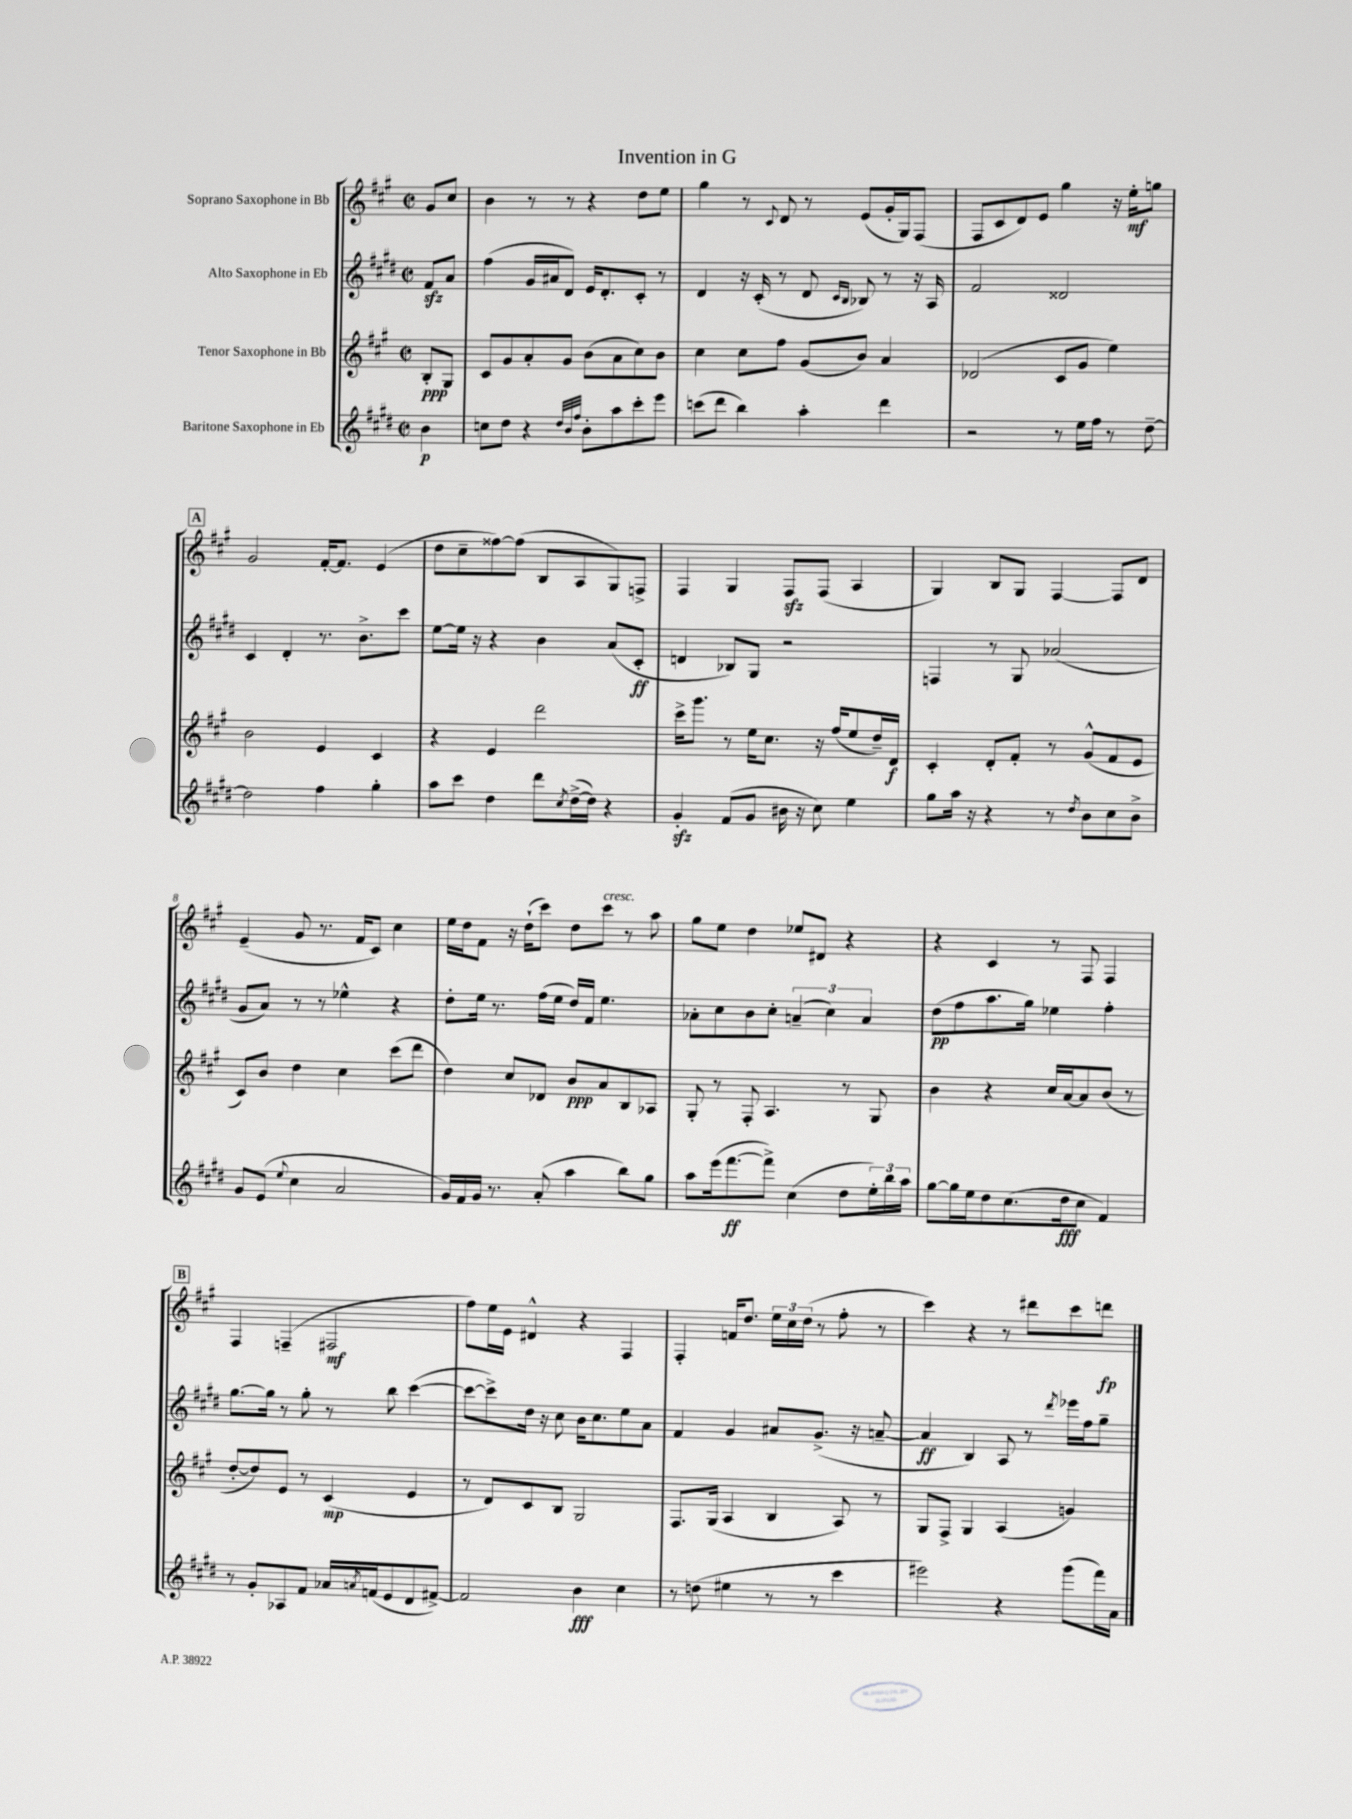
\header { title = "Invention in G" }
<<
\new StaffGroup <<
\new Staff = "s0" \with { instrumentName = "Soprano Saxophone in Bb" } {
    \clef treble \key a \major \defaultTimeSignature \time 2/2 \partial 4
    gis'8 cis''8 |
    b'4 r8 r8 r4 d''8 e''8 |
    gis''4 r8 \appoggiatura { cis'8 } d'8 r8 e'8( gis'16-. gis16) fis8( |
    fis8 cis'8 d'8) e'8 gis''4 r16 e''16-.\mf g''8 |
    \mark \markup { \box "A" } gis'2 fis'16~-. fis'8. e'4( |
    d''8 cis''8-- fisis''8~) fisis''8( b8 a8 gis8) f8-> |
    fis4 gis4 fis8\sfz fis8( a4 |
    gis4) b8 gis8 fis4~ fis8 d'8 |
    e'4--( gis'8 r8. fis'16 cis'8) cis''4 |
    e''16 d''16 fis'8 r16 d''16-!( cis'''8) d''8 cis'''8^\markup { \italic "cresc." } r8 a''8 |
    gis''8 e''8 d''4 ees''8 dis'8 r4 |
    r4 cis'4 r8 fis8 fis4 |
    \mark \markup { \box "B" } fis4 f4--( fis2\mf |
    fis''8) e''16 e'16 dis'4-^ r4 fis4 |
    fis4-. f'16 d''8. \tuplet 3/2 { e''16 cis''16 d''16( } r8 fis''8-. r8 |
    cis'''4) r4 r8 dis'''8 cis'''8 d'''8\fp \bar "|." |
}
\new Staff = "s1" \with { instrumentName = "Alto Saxophone in Eb" } {
    \clef treble \key e \major \defaultTimeSignature \time 2/2 \partial 4
    fis'8\sfz a'8 |
    fis''4( gis'16 ais'16 dis'8) e'16 dis'8.-. cis'8-. r8 |
    dis'4 r16 cis'16-.( r8 dis'8 \grace { cis'16 b16 } bes8) r8 r16 a16 |
    fis'2 disis'2 |
    \mark \markup { \box "A" } cis'4 dis'4-. r8. b'8.-> cis'''8 |
    e''8~ e''16 r16 r4 b'4 a'8( cis'8-.\ff |
    d'4 bes8) gis8 r2 |
    f4 r8 gis8 aes'2( |
    gis'8 a'8) r8 r8 ees''4-^ r4 |
    dis''8-. e''16 r8. fis''16( e''16 dis''16) fis'16 e''4. |
    aes'8-. cis''8 b'8 cis''8-. \tuplet 3/2 { a'4--( cis''4) a'4 } |
    dis''8\pp( fis''8 a''8. gis''16) ees''4 fis''4-. |
    \mark \markup { \box "B" } gis''8.~ gis''16 r8 gis''8-. r8 b''8 cis'''4~( |
    cis'''8~ cis'''8->) dis''16 r16 cis''8 b'16 cis''8. e''8 a'8 |
    fis'4 gis'4 ais'8 gis'8.->( r16 a'8~-- |
    a'4\ff b4) a8 r8 \acciaccatura { dis'''8 } ees'''16 fis''16 gis''8-- \bar "|." |
}
\new Staff = "s2" \with { instrumentName = "Tenor Saxophone in Bb" } {
    \clef treble \key a \major \defaultTimeSignature \time 2/2 \partial 4
    b8-.\ppp gis8 |
    cis'8 gis'8 a'8-. gis'8 b'8( a'8 cis''8) b'8 |
    cis''4 cis''8 fis''8 gis'8( b'8) a'4 |
    des'2( cis'8 gis'8 e''4) |
    \mark \markup { \box "A" } b'2 e'4 cis'4 |
    r4 e'4 d'''2 |
    cis'''16-> gis'''8. r8 e''16 cis''8. r16 fis''16( e''8 d''16--) d'16\f |
    cis'4-. d'8-. fis'8-. r8 gis'8-^( fis'8 e'8 |
    cis'8) b'8 d''4 cis''4 cis'''8( d'''8 |
    d''4) cis''8 des'8 b'8\ppp a'8 b8 aes8 |
    gis8-. r8 fis8-. a4. r8 gis8 |
    b'4 r4 cis''16 a'16~ a'8 b'8( r8 |
    \mark \markup { \box "B" } d''8~-. d''8) e'8 r8 cis'4\mp( e'4 |
    r8 d'8) cis'8 b8 gis2 |
    fis8. gis16( a4 b4 a8) r8 |
    gis8 fis8-> gis4 a4( g'4) \bar "|." |
}
\new Staff = "s3" \with { instrumentName = "Baritone Saxophone in Eb" } {
    \clef treble \key e \major \defaultTimeSignature \time 2/2 \partial 4
    b'4\p |
    c''8 dis''8 r4 \grace { dis''32 b'32 fis''32 } b'8-. a''8 cis'''8-. e'''8 |
    c'''8( dis'''8 b''4) a''4-. dis'''4 |
    r2 r8 e''16 fis''16 r8 dis''8~-- |
    \mark \markup { \box "A" } dis''2 fis''4 gis''4-. |
    a''8 cis'''8 dis''4 dis'''8 \acciaccatura { cis''8 } dis''16~->( dis''16) r4 |
    gis'4-.\sfz fis'8( gis'8 bis'16 r16 cis''8) e''4 |
    gis''8 a''16 r16 r4 r8 \acciaccatura { dis''8 } b'8 cis''8 b'8-> |
    gis'8 e'8( \appoggiatura { e''8 } cis''4 a'2 |
    gis'16) fis'16 gis'16 r8. a'8-.( a''4 b''8) gis''8 |
    a''8 e'''16( fis'''8.~\ff fis'''8->) cis''4( dis''8 \tuplet 3/2 { e''16-.) b''16 a''16 } |
    gis''8~ gis''16 e''16 dis''8 cis''8.( dis''16\fff cis''8 fis'4) |
    \mark \markup { \box "B" } r8 gis'8-. aes8 fis'8 aes'16 \acciaccatura { a'8 } f'16( e'8 dis'8 fis'8~->) |
    fis'2 b'4\fff cis''4 |
    r8 d''8( eis''4 r8 r8 cis'''4 |
    eis'''2) r4 gis'''8( fis'''16) a'16 \bar "|." |
}
>>
>>
